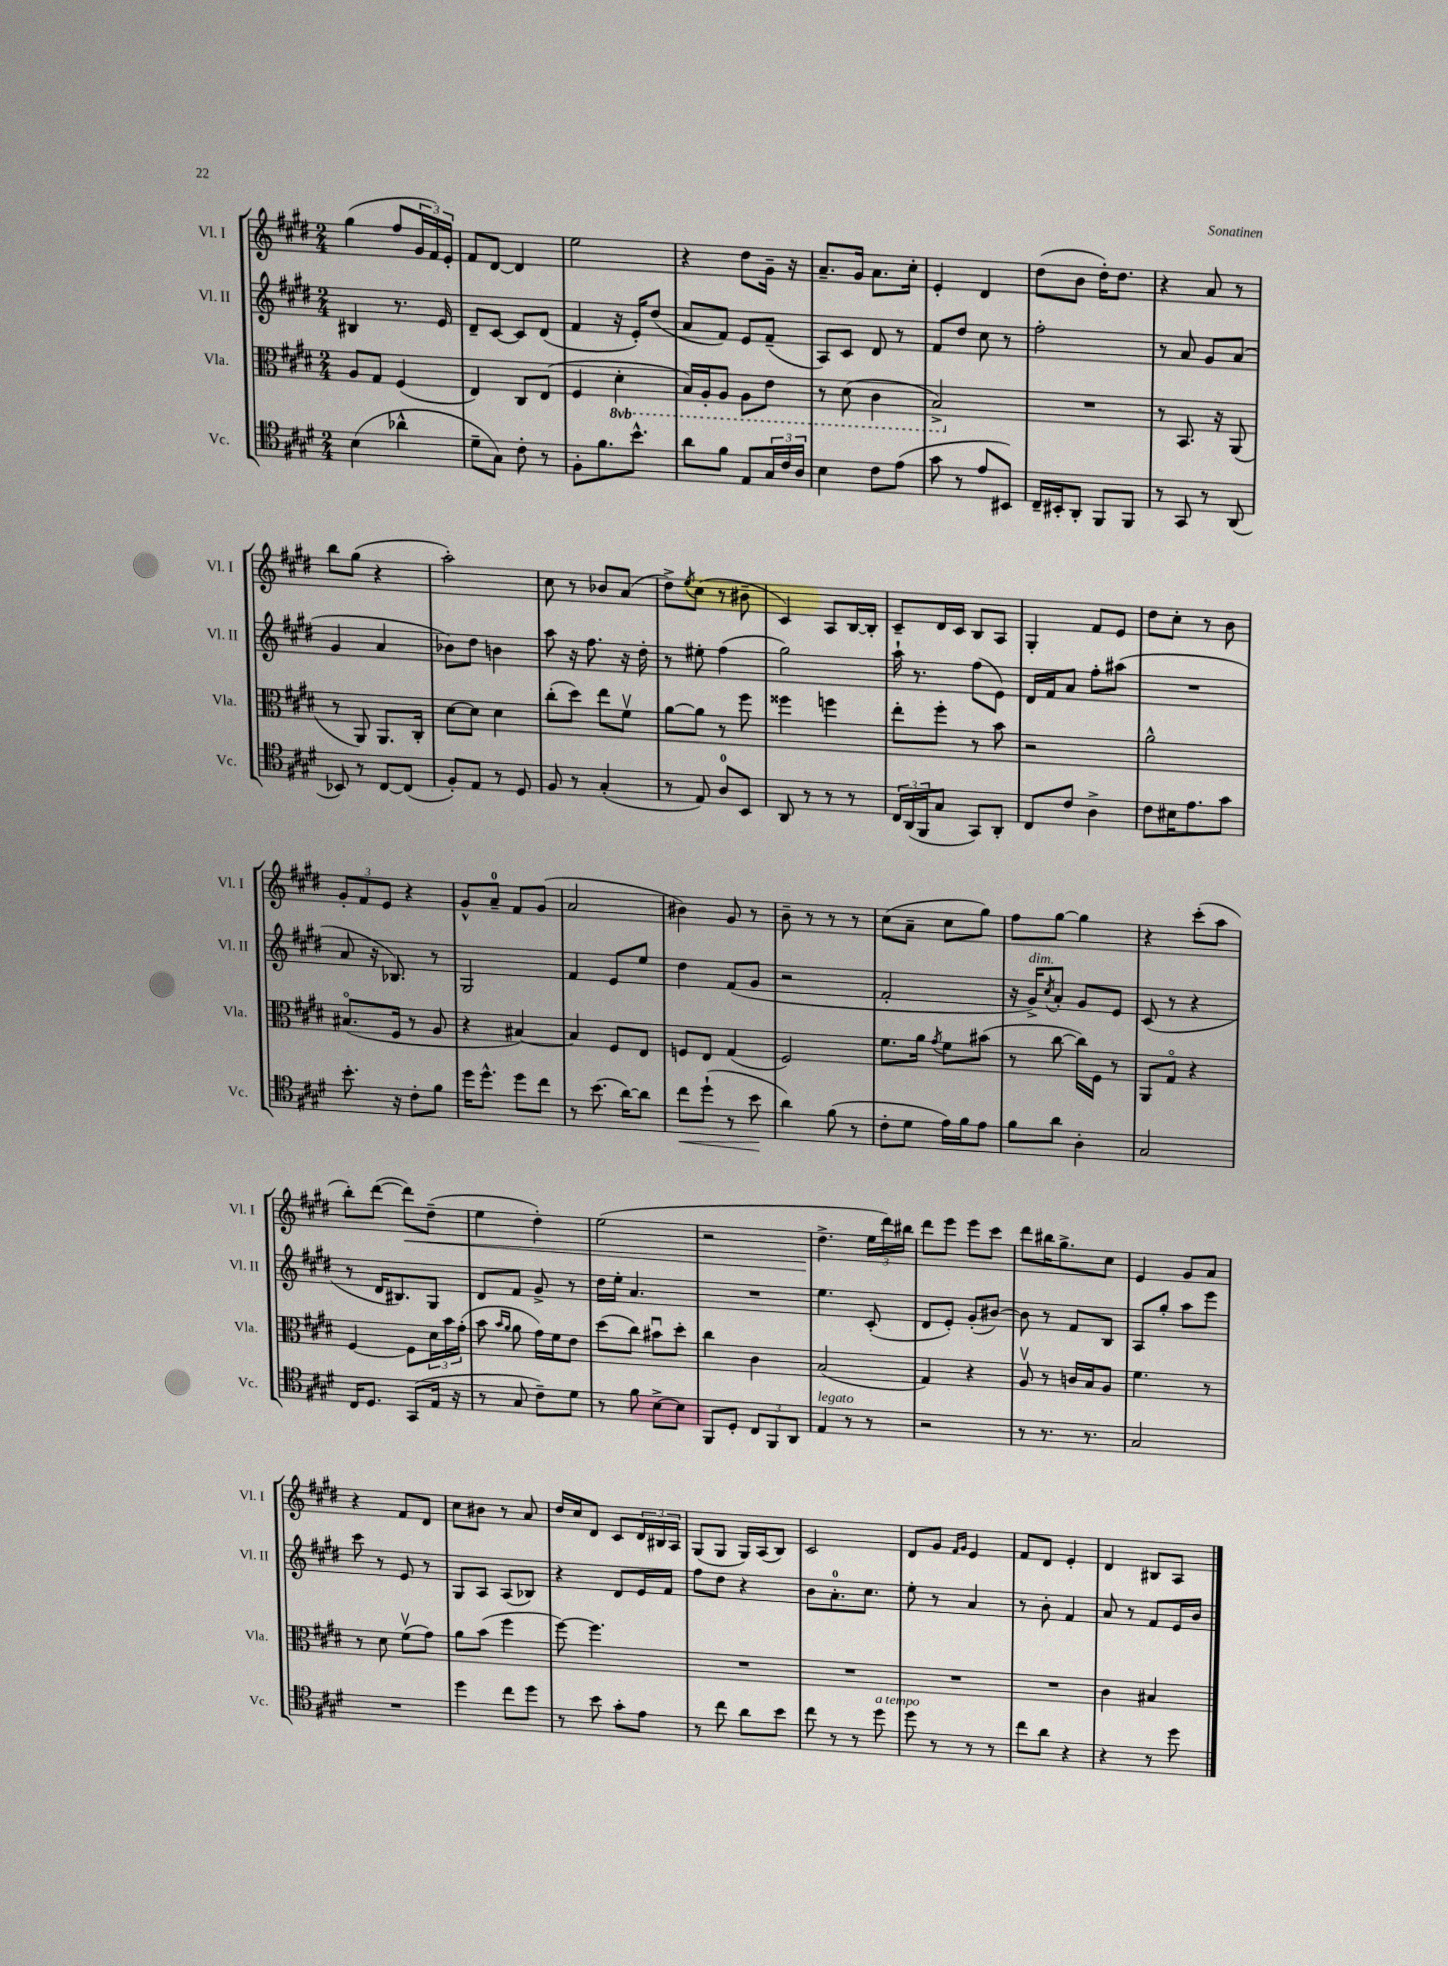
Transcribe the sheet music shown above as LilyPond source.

<<
\new StaffGroup <<
\new Staff = "s0" \with { instrumentName = "Vl. I" shortInstrumentName = "Vl. I" } {
    \clef treble \key e \major \numericTimeSignature \time 2/4
    gis''4( fis''8 \tuplet 3/2 { gis'16 fis'16) e'16-. } |
    fis'8 dis'8~ dis'4 |
    e''2 |
    r4 dis''8 gis'16-- r16 |
    a'8.-- gis'16 a'8. cis''16-. |
    e'4-. dis'4 |
    dis''8( b'8 dis''16-.) dis''8. |
    r4 a'8 r8 |
    b''8 gis''8( r4 |
    a''2-.) |
    cis''8 r8 bes'8 a'8( |
    dis''8->) \acciaccatura { e''8 } cis''8( r8 bis'8-- |
    cis'4) a8 b16~ b16-. |
    cis'8-- dis'16 cis'16 b8 a8 |
    gis4-. fis'8 e'8 |
    dis''8 cis''8-. r8 b'8 |
    \tuplet 3/2 { gis'8-. fis'8 e'8 } r4 |
    gis'8-^ a'8-0-- fis'8 gis'8( |
    a'2 |
    bis'4) gis'8 r8 |
    b'8-- r8 r8 r8 |
    cis''8( a'8-- cis''8 gis''8) |
    fis''8 gis''8~ gis''4 |
    r4 cis'''8-.( a''8 |
    b''8-.) dis'''8~( dis'''8\<) dis''8--( |
    e''4 dis''4-.) |
    e''2( |
    r2 |
    dis''4.->\! \tuplet 3/2 { e''16 dis'''16) bis''16 } |
    dis'''8 e'''8 e'''8 cis'''8 |
    dis'''8 bis''16 gis''8.-> cis''8 |
    e'4 gis'8 a'8 |
    r4 fis'8 dis'8 |
    cis''8 bis'8 r8 a'8 |
    dis''16 cis''16 dis'8 cis'8 \tuplet 3/2 { dis'16 bis16 a16 } |
    gis8( gis8 gis16) a16( b8) |
    cis'2 |
    dis'8 gis'8 \grace { fis'16 gis'16 } e'4 |
    fis'8 dis'8 e'4-. |
    dis'4 bis8 a8 \bar "|." |
}
\new Staff = "s1" \with { instrumentName = "Vl. II" shortInstrumentName = "Vl. II" } {
    \clef treble \key e \major \numericTimeSignature \time 2/4
    bis4 r8. e'16 |
    dis'8-- cis'8~ cis'8 dis'8( |
    fis'4 r16 e'16-.) dis''8( |
    a'8 fis'8) e'8 fis'8--( |
    a8) cis'8 dis'8 r8 |
    fis'8 dis''8 cis''8 r8 |
    fis''2-. |
    r8 a'8 gis'8 a'8( |
    gis'4 a'4 |
    bes'8) dis''8 b'4 |
    a''8 r16 fis''8. r16 dis''16-. |
    r8 eis''8-. fis''4( |
    gis''2) |
    a''16-! r8. fis''8( e'8) |
    dis'16 fis'16 a'8 fis''8-. ais''8( |
    R2 |
    a'8 r16 bes8.) r8 |
    gis2 |
    fis'4 e'8 e''8 |
    dis''4 fis'8( gis'8 |
    r2 |
    fis'2-. |
    r16 gis'16->^\markup { \italic "dim." }) \acciaccatura { cis''8 } a'8-. gis'8 e'8 |
    cis'8( r8 r4 |
    r8 dis'16 bis8.) gis8 |
    dis'8 fis'8 gis'8-> r8 |
    dis''16 e''16-. a'4. |
    R2 |
    e''4. cis'8-.( |
    dis'8 e'8-.) gis'8-.( bis'8~) |
    bis'8 r8 fis'8 b8 |
    a8 gis''8-. a''8 e'''8 |
    cis'''8 r8 e'8 r8 |
    gis8 a8 a8( bes8) |
    r4 dis'8 e'16 fis'16 |
    fis''8 dis''8 r4 |
    b'8 a'8.-0-. cis''8. |
    e''8-. r8 a'4 |
    r8 b'8-. fis'4 |
    a'8 r8 fis'8 e'16 b'16 \bar "|." |
}
\new Staff = "s2" \with { instrumentName = "Vla." shortInstrumentName = "Vla." } {
    \clef alto \key e \major \numericTimeSignature \time 2/4 \set Staff.ottavationMarkups = #ottavation-simple-ordinals
    a8 gis8 fis4( |
    e4) cis8 e8( |
    fis4 \ottava #-1 dis4-. |
    b,16) a,16-. a,8 a,8 e8 |
    r8 dis8( cis4 |
    b,2->) \ottava #0 |
    R2 |
    r8 b,8. r16 a,8( |
    r8 a,8) a,8. cis16-. |
    dis'8~ dis'8 dis'4 |
    cis''8-.( dis''8) e''8 fis'8\upbow |
    a'8~ a'8 r8 fis''8 |
    fisis''4 f''4 |
    e''8-. fis''8-. r8 b'8 |
    r2 |
    a'2-^ |
    bis8.\flageolet( fis16 r8 a8 |
    r4 bis4~) |
    bis4 fis8 e8 |
    f8 e8 gis4( |
    fis2) |
    fis'8. a'16 \acciaccatura { gis'8 } fis'8 bis'8( |
    r8 cis''8~ cis''16) fis16 r8 |
    a,8 gis8\flageolet r4 |
    fis4~ fis8 \tuplet 3/2 { dis'16 b'16 gis'16-.( } |
    b'8 \grace { b'16 a'16 } a'8 gis'16) fis'16 e'8 |
    dis''8( cis''8) bis'8\downbow dis''8-. |
    cis''4 cis'4 |
    b2( |
    gis4) r4 |
    a8\upbow r8 c'16 b16 a8 |
    fis'4. r8 |
    r8 dis'8 fis'8\upbow( gis'8) |
    a'8 b'8( fis''4 |
    fis''8~) fis''4. |
    R2 |
    R2 |
    R2 |
    R2 |
    cis'4 bis4 \bar "|." |
}
\new Staff = "s3" \with { instrumentName = "Vc." shortInstrumentName = "Vc." } {
    \clef tenor \key e \major \numericTimeSignature \time 2/4
    b4( aes'4-^ |
    dis'8-- gis8) cis'8-. r8 |
    fis8-. fis'8. b'8.-^ |
    a'8 fis'8 e8 \tuplet 3/2 { gis16 cis'16 a16 } |
    b4 cis'8 e'8( |
    gis'8 r8 e'8 bis,8) |
    cis16-- bis,16-. a,8-. fis,8 fis,8 |
    r8 gis,8 r8 a,8( |
    bes,8) r8 cis8~ cis8( |
    fis8-.) e8 r8 dis8 |
    fis8 r8 gis4-.( |
    r8 e8) a8-0 b,8 |
    a,8 r8 r8 r8 |
    \tuplet 3/2 { cis16 a,16( fis,16 } gis8 gis,8) a,8-. |
    cis8 cis'8 a4-> |
    cis'8 bis16 e'8. gis'8 |
    b'8.-. r16 cis'8-. fis'8 |
    dis''16 dis''8.-^ dis''8 cis''8 |
    r8 b'8.( a'16~) a'8 |
    cis''8\< dis''8-!( r8 b'8\! |
    a'4) fis'8( r8 |
    cis'8-. dis'8 e'16) fis'16 e'8 |
    fis'8 a'8 a4-. |
    gis2 |
    cis16 dis8. gis,8( e16 r16 |
    r8 gis8 cis'8--) dis'8 |
    r8 fis'8 b8~-> b8 |
    fis,8 dis8-. \tuplet 3/2 { cis8 fis,8 a,8 } |
    e4^\markup { \italic "legato" } r8 r8 |
    r2 |
    r8 r8. r8. |
    gis2 |
    R2 |
    dis''4 cis''8 dis''8 |
    r8 b'8 gis'8-. e'8 |
    r8 cis''8 a'8 b'8 |
    cis''8 r8 r8 dis''8^\markup { \italic "a tempo" } |
    dis''8 r8 r8 r8 |
    cis''8 a'8 r4 |
    r4 r8 dis''8 \bar "|." |
}
>>
>>
\layout { \context { \Score \remove "Bar_number_engraver" } }
